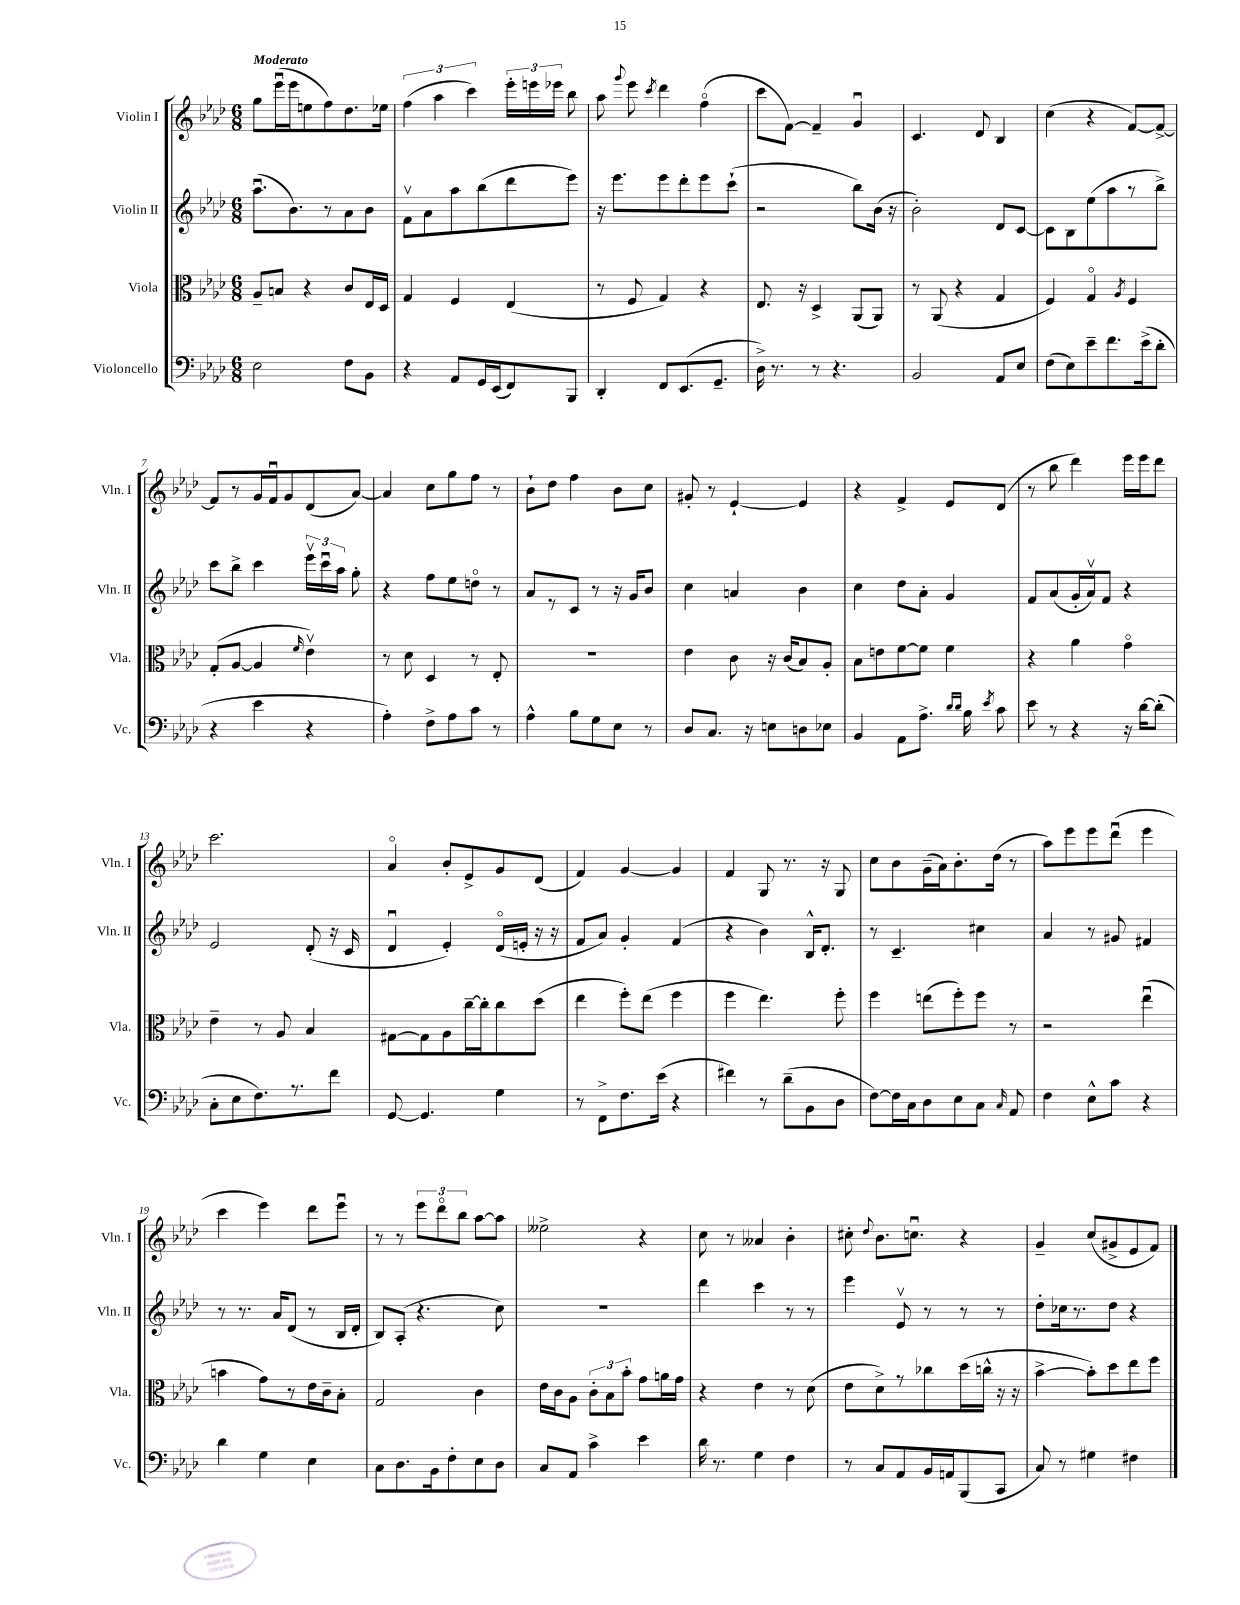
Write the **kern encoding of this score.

**kern	**kern	**kern	**kern
*staff4	*staff3	*staff2	*staff1
*clefF4	*clefC3	*clefG2	*clefG2
*k[b-e-a-d-]	*k[b-e-a-d-]	*k[b-e-a-d-]	*k[b-e-a-d-]
*M6/8	*M6/8	*M6/8	*M6/8
2E-	8A-~	(8.aa-u	8gg
.	8B	.	(16eee-u
.	.	8.b-)	16eee-
.	4r	.	8ee
.	.	8r	8ff)
8F	8c	8a-	8.dd-
8BB-	16E-	8b-	.
.	16D-	.	16ee-
=	=	=	=
4r	4G	8fv	(6ff
.	.	8a-	.
.	.	.	6aa-
8AA-	4F	8aa-	.
.	.	.	6ccc)
16GG	.	(8bb-	.
(16EE-	.	.	.
8FF)	(4E-	8ddd-	24eee-'
.	.	.	24eee
.	.	.	24eee-
8BBB-	.	8eee-)	8bb-
=	=	=	=
4DD-'	8r	16r	8aa-
.	.	8.eee-	.
.	.	.	8qqggg
.	8F	.	8eee-
.	.	.	8qccc
8FF	4G)	8eee-	4ddd-
(8.EE-	.	8ddd-'	.
.	4r	8eee-	(4ffo
8.GG~	.	.	.
.	.	(8ccc`	.
=	=	=	=
16D-^)	8.E-	2r	8ccc
8.r	.	.	.
.	.	.	[8f)
.	16r	.	.
8r	4D-^	.	4f~]
4.r	.	.	.
.	(8AA-	8bb-)	4gu
.	8AA-)	(16b-	.
.	.	16r	.
=	=	=	=
2BB-	8r	2b-')	4.c
.	(8AA-	.	.
.	4r	.	.
.	.	.	8d-
8AA-	4G	8d-	4B-
8E-	.	[8c	.
=	=	=	=
(8F	4F)	8c]	(4cc
8E-)	.	8B-	.
8e-~	4Go	(8ee-	4r
8.f	.	8aa-	.
.	8qA-	.	.
.	4F	8r	[8f)
(16e-^	.	.	.
8d-'	.	8bb-^)	8f^_
=	=	=	=
4r	(8G'	8ccc	8f]
.	[8A-	8bb-^	8r
4e-	4A-]	4ccc	16g
.	.	.	16fu
.	.	.	8g
.	16qqf	.	.
4r	4e-v)	24eee-v	(8d-
.	.	24cccu	.
.	.	24aa-	.
.	.	8gg'	[8a-)
=	=	=	=
4A-')	8r	4r	4a-]
.	8d-	.	.
8F^	4D-	8ff	8cc
8A-	.	8ee-	8gg
8c	8r	8ddo	8ff
8r	8E-'	8r	8r
=	=	=	=
4A-^^	2.r	8a-	8b-`
.	.	8r	8dd-
8B-	.	8c	4ff
8G	.	8r	.
8E-	.	16r	8b-
.	.	16g	.
8r	.	8b-	8cc
=	=	=	=
8D-	4e-	4cc	8g#'
8.C	.	.	8r
.	8c	4a	[4e-`
16r	.	.	.
8E	16r	.	.
.	(16c	.	.
8D	8B-)	4b-	4e-]
8E-	8A-'	.	.
=	=	=	=
4BB-	8B-	4cc	4r
.	8e	.	.
8AA-	[8f	8dd-	4f^
8.A-^	8f]	8a-'	.
.	4f	4g	8e-
16qqd-	.	.	.
16qqd-	.	.	.
16B-	.	.	.
8qe-	.	.	.
8c	.	.	(8d-
=	=	=	=
8e-	4r	8f	8r
8r	.	(8a-	8bb-
4r	4a-	16g'	4ddd-)
.	.	16a-v)	.
.	.	8f	.
16r	4go	4r	16eee-
[16d-	.	.	16eee-
(8d-']	.	.	8ddd-
=	=	=	=
8C'	4e-~	2e-	2.ccc
8E-	.	.	.
8.F)	8r	.	.
.	8A-	.	.
8.r	.	.	.
.	4B-	(8d-'	.
8f	.	16r	.
.	.	16c	.
=	=	=	=
[8GG	[8G#	4d-u	4a-o
4.GG]	8G#]	.	.
.	8A-	4e-')	8b-'
.	[16cc~	.	8e-^
.	16cc']	.	.
4G	8cc	(16d-o	8g
.	.	16e'	.
.	(8dd-	16r	(8d-
.	.	16r	.
=	=	=	=
8r	4ee-	8f	4f)
8FF^	.	8a-)	.
8.F	8ff')	4g'	[4g
.	(8ee-	.	.
(16e-	.	.	.
4r	4ff	(4f	4g]
=	=	=	=
4f#)	4ff	4r	4f
8r	4.ee-)	4b-)	8G
(8d-~	.	.	8.r
8BB-	.	16B-^^	.
.	.	8.d-'	16r
8D-	8ff'	.	8G
=	=	=	=
[8F)	4ff	8r	8cc
16F]	.	4.c~	8b-
16C	.	.	.
8D-	(8ee	.	(16g~
.	.	.	16a-)
8E-	8ff')	.	8.b-'
8C	8ff	4cc#	.
.	.	.	(16dd-
16qqC	.	.	.
8AA-	8r	.	8r
=	=	=	=
4F	2r	4a-	8aa-)
.	.	.	8eee-
8E-^^	.	8r	8eee-
8c	.	8g#	(8ddd-u
4r	(4ee-u	4f#	4eee-
=	=	=	=
4d-	4b	8r	4ccc
.	.	8.r	.
4G	8g)	.	4eee-)
.	.	16a-	.
.	8r	(8d-	.
4E-	16e-	8r	8ddd-
.	16c~	.	.
.	8B-'	16B-	8eee-u
.	.	16d-'	.
=	=	=	=
8C	2G	8B-)	8r
8.D-	.	(8A-'	8r
.	.	4.r	12eee-
16BB-	.	.	.
.	.	.	12ddd-o
8F'	.	.	.
.	.	.	12bb-
8E-	4c	.	[8aa-
8D-	.	8cc)	8aa-]
=	=	=	=
8C	16e-	2.r	2ee--^
.	16c	.	.
8AA-	8A-	.	.
4c^	12c'	.	.
.	12B-	.	.
.	12b-'	.	.
4e-	8g	.	4r
.	16a	.	.
.	16g	.	.
=	=	=	=
16d-	4r	4ddd-	8cc
8.r	.	.	.
.	.	.	8r
4G	4e-	4ccc	4a--
4F	8r	8r	4b-'
.	(8d-	8r	.
=	=	=	=
8r	8e-	4eee-	8cc#'
.	.	.	8qqdd-
8C	8d-^)	.	8.b-
8AA-	8r	8e-v	.
.	.	.	8.ccu
16BB-	8cc-	8r	.
16AA	.	.	.
(8BBB-	(16dd-	8r	4r
.	16cc^^	.	.
8CC	16r	8r	.
.	16r	.	.
=	=	=	=
8C)	[4b-^	8dd-'	4g~
8r	.	16cc-	.
.	.	8.r	.
4G#	8b-'])	.	(8cc
.	8dd-	8dd-	8g#^
4F#	8ee-	4r	8e-
.	8ff	.	8f)
==	==	==	==
*-	*-	*-	*-
